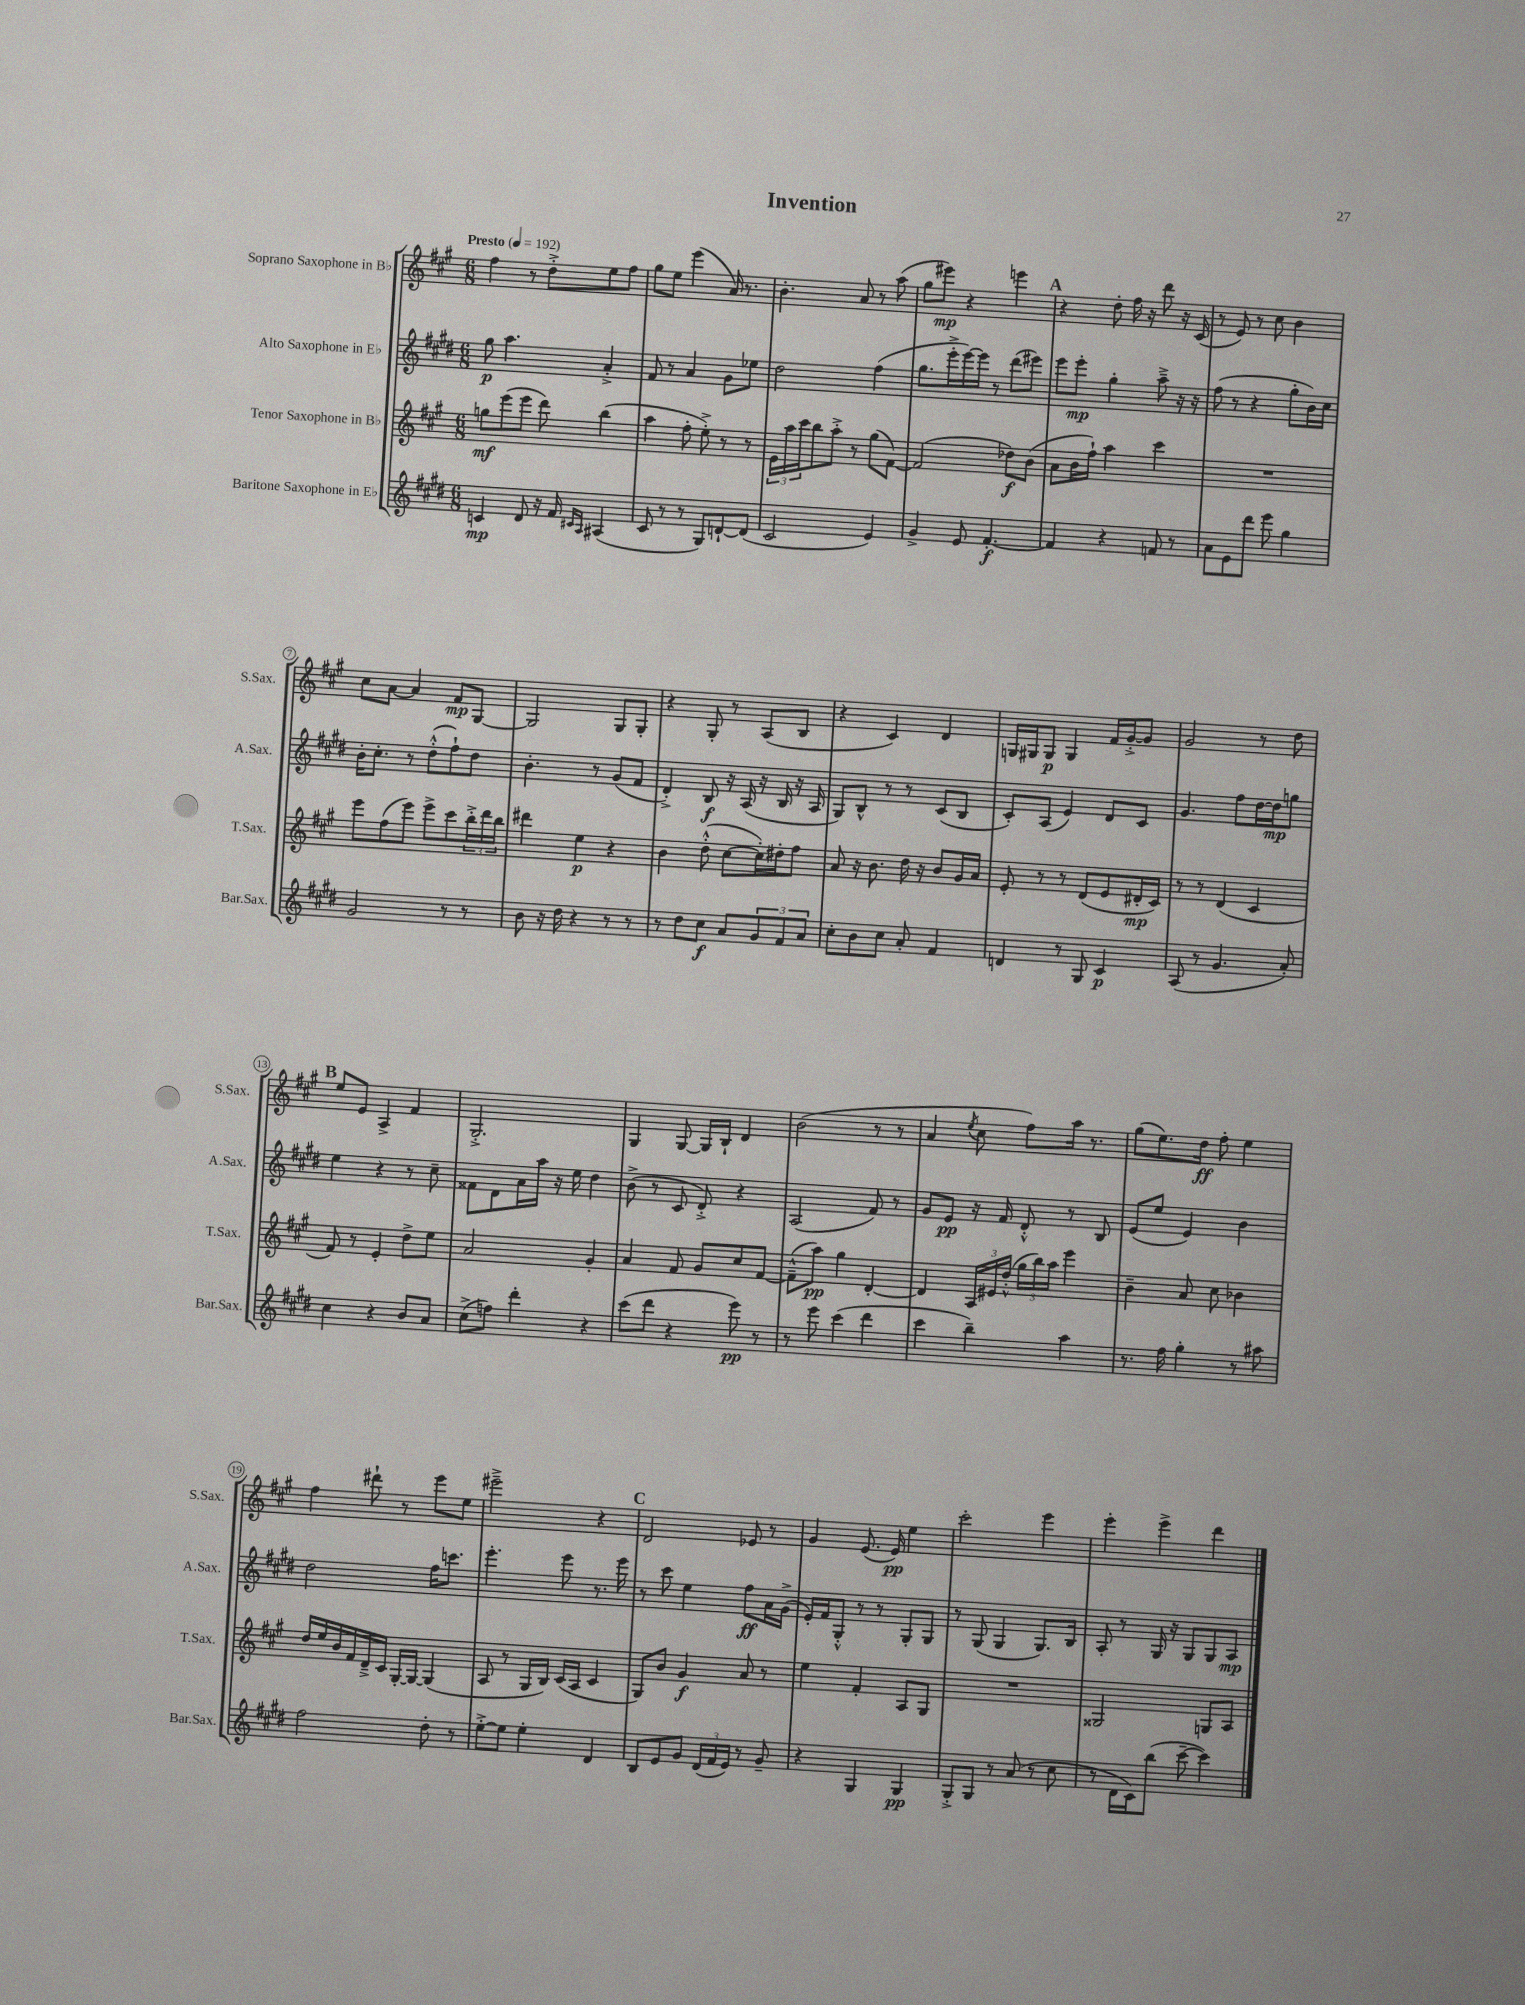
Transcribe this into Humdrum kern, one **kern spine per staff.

**kern	**kern	**kern	**kern
*staff4	*staff3	*staff2	*staff1
*clefG2	*clefG2	*clefG2	*clefG2
*k[f#c#g#d#]	*k[f#c#g#]	*k[f#c#g#d#]	*k[f#c#g#]
*M6/8	*M6/8	*M6/8	*M6/8
*MM192	*MM192	*MM192	*MM192
4c/	8gg\L	8gg#\	4ff#\
.	(8eee\	4.aa\	.
8d#/	8eee\J	.	8r
16r	8ddd\)	.	8dd'^\L
16f#/	.	.	.
16qqc#/LL	.	.	.
16qqA/JJ	.	.	.
(4A#/	(4bb\	4a'^/	8ee\
.	.	.	8ff#\J
=	=	=	=
8c#/	4aa\	8f#/	8gg#\L
8r	.	8r	8ee\J
8r	8ff#'\	4a/	(4eee\
8G#/L)	8ee'^\)	.	.
[8d`/	8r	8g#\L	16a/)
.	.	.	8.r
(8d/]J	8r	8ee-\J	.
=	=	=	=
2c#/	24e\LL	2dd#\	4.b'\
.	24aa\	.	.
.	24ccc#\J	.	.
.	8bb\	.	.
.	8aa'^\J	.	.
.	8r	.	8a/
4e/)	(8gg#\L	(4ff#\	8r
.	[8f#\J)	.	(8aa\
=	=	=	=
4g#^/	(2f#/]	8.gg#\L	8gg#\L
.	.	.	8eee#\J)
.	.	16eee'^\L	.
8e/	.	[16eee\)	4r
.	.	16eee\]JJ	.
[4.f#'/	.	8r	.
.	8dd-\L)	(8ddd#\L	4eee\
.	(8b\J	8eee#\J)	.
=	=	=	=
4f#/]	8a\L	8eee\L	4r
.	16b\L	8eee'\J	.
.	16ff#`\JJ)	.	.
4r	4aa\	4gg#'\	8dd'\
.	.	.	16ff#\
.	.	.	16r
8f/	4ccc#\	8aa~^\	8ddd\
8r	.	16r	16r
.	.	16r	(16c#/
=	=	=	=
8a\L	2.r	(8ff#\	8r
8e\	.	8r	8e/)
8ddd#\J	.	4r	8r
8eee\	.	.	8cc#\
4gg#\	.	8gg#'\L	4b\
.	.	16b\L)	.
.	.	16cc#\JJ	.
=	=	=	=
2g#/	8eee\L	16b'\LK	8cc#\L
.	.	8.cc#'\J	.
.	(8ff#\	.	[8a\J
.	8eee\J)	8r	4a/]
.	8eee^\L	(8dd#'^^\L	.
8r	8ccc#\	8ff#`\)	8f#/L
8r	24bb'^\L	8dd#\J	[8G#/J
.	24ddd\	.	.
.	24bb\JJ	.	.
=	=	=	=
8b\	4ddd#\	4.b'\	2G#/]
16r	.	.	.
16dd#\	.	.	.
4r	4ee\	.	.
.	.	8r	.
8r	4r	(8g#/L	8G#/L
8r	.	8f#/J	8G#'/J
=	=	=	=
8r	4b\	4d#'^/)	4r
8dd#\L	.	.	.
8cc#\J	(8dd'^^\	8B/	8G#'/
8a/L	[8cc#\L	16r	8r
.	.	(16A/	.
12g#/	16cc#'\]L)	16r	(8A/L
.	16dd#'\J	16B/	.
12f#/	.	.	.
.	8ff#\J	16r	8B/J
12a/J	.	.	.
.	.	16A/	.
=	=	=	=
8cc#'\L	8a/	8G#/L)	4r
8b\	16r	8B^^/J	.
.	8.b\	.	.
8cc#\J	.	8r	4c#/)
8a'/	16dd\	8r	.
.	16r	.	.
4f#/	8b/L	(8c#/L	4d/
.	16g#/L	8B/J	.
.	16a/JJ	.	.
=	=	=	=
4d/	8e'/	8c#'/L)	16G/LL
.	.	.	16G#/J
.	8r	(8A/J	8G#/J
8r	8r	4e/)	4G#/
8G#/	(8d/L	.	.
4c#/	8e/	8d#/L	16f#/LL
.	.	.	[16g#'^/J
.	16d#'/L	8c#/J	8g#/]J
.	16c#/JJ)	.	.
=	=	=	=
(8A/	8r	4.g#/	2g#/
8r	8r	.	.
4.g#/	(4d/	.	.
.	.	8ff#\L	.
.	4c#/	[16dd#\L	8r
.	.	16dd#\]J	.
8a'/)	.	8gg\J	8dd\
=	=	=	=
4cc#\	8f#/)	4ee\	8ee/L
.	8r	.	8e/J
4r	4e'/	4r	4A^/
8b/L	8dd^\L	8r	4f#/
8a/J	8ee\J	8cc#~\	.
=	=	=	=
(8cc#^\L	2a/	8f##\L	2.G#'^/
8ff\J)	.	8d#\	.
4ddd#'\	.	16a\L	.
.	.	16aa\JJ	.
.	.	16r	.
.	.	16ee\	.
4r	4g#'/	4dd#\	.
=	=	=	=
(8ccc#\L	4a/	(8b^\	4G#/
8ddd#\J	.	8r	.
4r	8f#/	8c#/	[8G#/
.	8g#/L	8d#'^/)	16G#/]LL
.	.	.	16B`/JJ
8eee\)	8cc#/	4r	4d/
8r	[8f#/J	.	.
=	=	=	=
8r	(8f#~^^\]L	(2A/	(2b\
8eee\	8aa\J)	.	.
(4ccc#\	4gg#\	.	.
4ddd#\	[4d'/	8f#/)	8r
.	.	8r	8r
=	=	=	=
4ccc#\	4d/]	8g#/L	4a/
.	.	8e/J	.
.	.	.	8qee/
4bb~\)	24A/LL	16r	8cc#\
.	24e#/	.	.
.	.	16f#/	.
.	(24dd'^^/JJ	.	.
.	24gg#\LL	8d#'^^/	8ff#\L)
.	24bb\)	.	.
.	24aa\JJ	.	.
4aa\	4eee\	8r	16aa\Jk
.	.	.	8.r
.	.	8B/	.
=	=	=	=
8.r	4b~\	(8e/L	(8gg#\L
.	.	8ee/J	8.ee\)
16ff#\	.	.	.
4gg#'\	8a/	4e/)	.
.	.	.	16dd\Jk
.	8cc#\	.	8ff#'\
8r	4b-\	4b\	4ee\
8aa#\	.	.	.
=	=	=	=
2ff#\	16dd/LL	2dd#\	4ff#\
.	16ee/	.	.
.	16b/	.	.
.	16f#/	.	.
.	16d~^/	.	8ddd#`\
.	16c#/JJ	.	.
.	[16G#'/LL	.	8r
.	16G#/_JJ	.	.
8dd#'\	(4G#/]	16ff#\LK	8eee\L
.	.	8.ccc\J	.
8r	.	.	8ee\J
=	=	=	=
[8ee'^\L	8A/	4.eee'\	2eee#~^\
8ee\]J	8r	.	.
4ee'\	16G#/LL	.	.
.	16B/JJ)	.	.
.	(16c#/LL	8eee\	.
.	16A/JJ	.	.
4d#/	4c#/	8.r	4r
.	.	16eee\	.
=	=	=	=
8B/L	8G#/L)	8r	2d/
8e/	8b/J	8ccc#\	.
8g#/J	4g#/	4ee\	.
(24d#/LL	.	.	.
24f#/	.	.	.
24e/JJ)	.	.	.
8r	8a/	8ff#\L	8e-/
8g#~/	8r	16a\L	8r
.	.	(16g#^\JJ	.
=	=	=	=
4r	4ee\	16e'/LL)	4g#/
.	.	16f#/J	.
.	.	8G#'^^/J	.
4G#/	4f#'/	8r	(8.e/
.	.	8r	.
.	.	.	16e/)
4G#/	8A/L	8G#'/L	4ee\
.	8G#/J	8G#/J	.
=	=	=	=
8G#'^/L	2.r	8r	2ccc#'\
8G#/J	.	(8G#/	.
8r	.	4G#/	.
(8a/	.	.	.
8r	.	8.G#/L)	4eee\
8cc#\	.	.	.
.	.	16B/Jk	.
=	=	=	=
8r	2G##/	8A'/	4eee'\
16d#\LL	.	8r	.
16c#\J)	.	.	.
(8bb\J	.	16G#/	4eee^\
.	.	16r	.
[8ccc#~\	.	8G#/L	.
4ccc#\])	8G/L	8G#/	4ddd\
.	8A/J	8A/J	.
==	==	==	==
*-	*-	*-	*-
